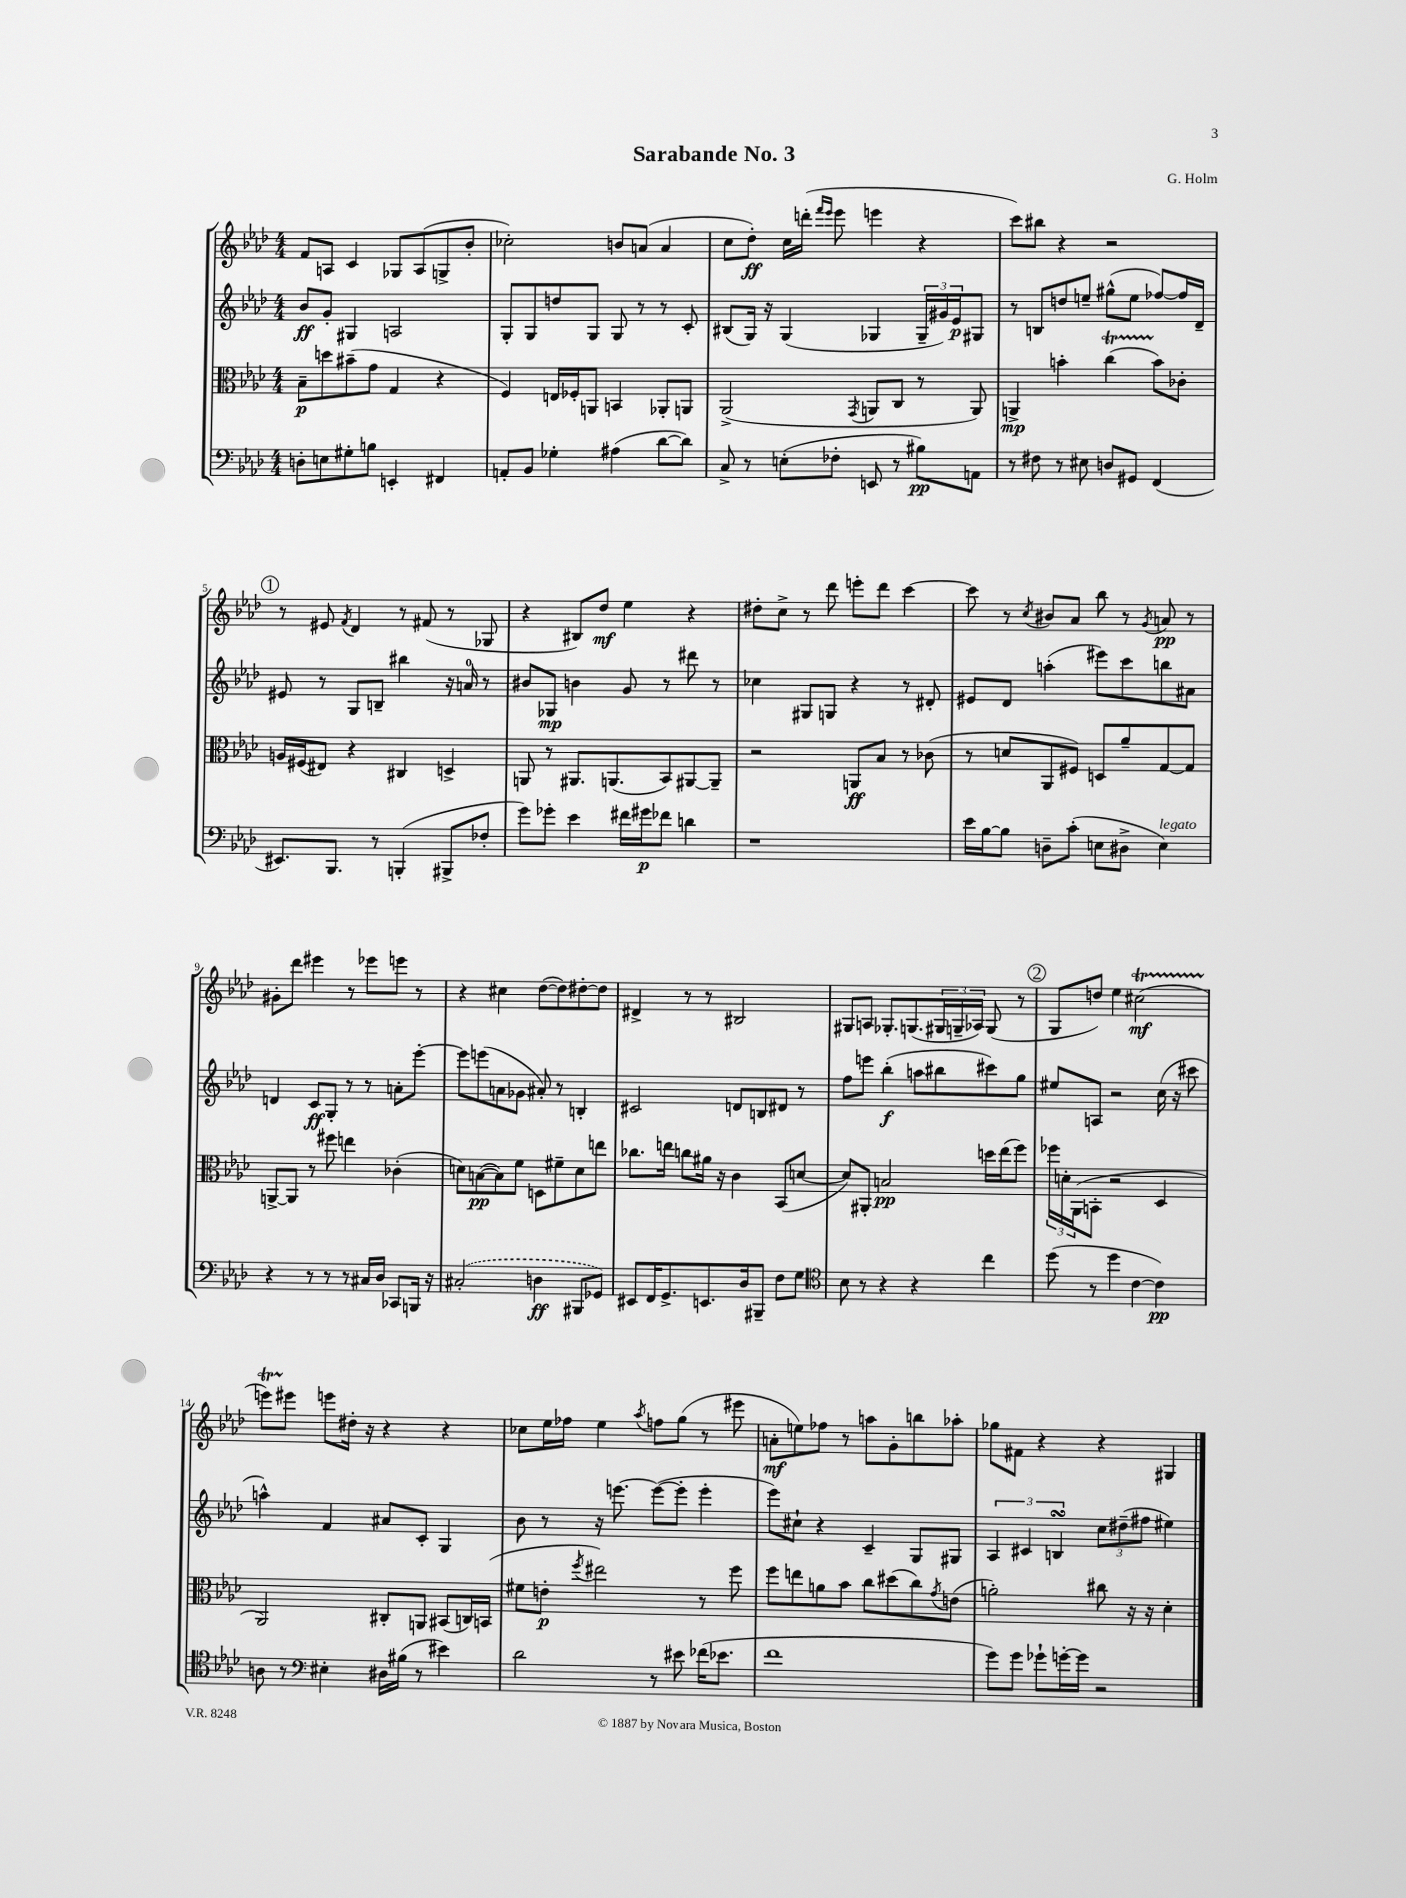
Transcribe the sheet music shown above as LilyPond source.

\header { title = "Sarabande No. 3" composer = "G. Holm" }
<<
\new StaffGroup <<
\new Staff = "s0" {
    \clef treble \key aes \major \numericTimeSignature \time 4/4
    f'8 a8 c'4 ges8 a8( g8-> bes'8-. |
    ces''2-.) b'8 a'8( a'4 |
    c''8 des''8-.\ff) c''16 d'''16-.( \grace { f'''16 ees'''16 } ees'''8 e'''4 r4 |
    c'''8) bis''8 r4 r2 |
    \mark \markup { \circle "1" } r8 eis'8 \acciaccatura { f'8 } des'4 r8 fis'8( r8 ges8 |
    r4 bis8) des''8\mf ees''4 r4 |
    dis''8-. c''8-> r8 des'''8 e'''8-. des'''8 c'''4~ |
    c'''8 r8 \acciaccatura { c''8 } bis'8 aes'8 bes''8 r8 \acciaccatura { g'8 } a'8\pp r8 |
    gis'8-. des'''8 eis'''4 r8 ees'''8 e'''8 r8 |
    r4 cis''4 des''8~( des''8) dis''8~-. dis''8 |
    dis'4-> r8 r8 bis2 |
    gis8 a8 ges8.-. g8.( \tuplet 3/2 { gis16 g16-- aes16) } g8( r8 |
    \mark \markup { \circle "2" } g8 d''8) ees''4 cis''2\startTrillSpan\mf( |
    e'''8) eis'''8\stopTrillSpan e'''8 dis''16-. r16 r4 r4 |
    ces''8 ees''16 fes''16 ees''4 \acciaccatura { aes''8 } f''8 g''8( r8 eis'''8 |
    a'8-.\mf e''8) fes''8 r8 a''8 g'8-. b''8 aes''8-. |
    ges''8 fis'8 r4 r4 gis4 \bar "|." |
}
\new Staff = "s1" {
    \clef treble \key aes \major \numericTimeSignature \time 4/4
    bes'8\ff g'8-. gis4 a2 |
    g8-. g8 d''8 g8 g8 r8 r8 c'8-. |
    bis8( g16) r16 g4( ges4 \tuplet 3/2 { ges16-- gis'16) ees'16\p } gis8 |
    r8 b8 d''8 e''8-- gis''8-^( e''8 fes''8~) fes''16 des'16-- |
    \mark \markup { \circle "1" } eis'8 r8 g8 b8-- bis''4 r16 a'16-0 r8 |
    bis'8 ges8\mp b'4 g'8 r8 dis'''8 r8 |
    ces''4 gis8 g8 r4 r8 dis'8-. |
    eis'8 des'8 a''4-.( eis'''8) c'''8 b''8 ais'8 |
    d'4 c'8\ff g8-. r8 r8 a'8-. ees'''8~-. |
    ees'''8 e'''8( a'8 ges'8 ais'8-.) r8 b4-. |
    cis'2 d'8 b8 dis'8 r8 |
    f''8 e'''8 bes''4-.\f( a''8 bis''8 cis'''8) g''8 |
    \mark \markup { \circle "2" } eis''8 a8 r2 c''16( r16 cis'''8 |
    a''4-^) f'4 ais'8 c'8-. g4 |
    bes'8 r8 r16 e'''8.~ e'''8~( e'''8-. e'''4-. |
    ees'''8) cis''8-! r4 c'4-- g8 gis8 |
    \tuplet 3/2 { aes4 cis'4 b4\turn } \tuplet 3/2 { c''8 dis''8--( fis''8 } eis''4) \bar "|." |
}
\new Staff = "s2" {
    \clef alto \key aes \major \numericTimeSignature \time 4/4
    bes8--\p d''8 bis'8--( g'8 g4 r4 |
    f4) e16 fes16-. a,8 b,4 aes,8-. a,8 |
    aes,2->( \acciaccatura { g,8 } a,8 c8 r8 a,8) |
    a,4->\mp b'4-. c''4\startTrillSpan( b'8\stopTrillSpan) ces'8-. |
    \mark \markup { \circle "1" } a16 fis16( eis8) r4 cis4 d4-> |
    a,8 r8 ais,8. a,8.( bes,8) ais,8~ ais,8-- |
    r2 a,8\ff bes8 r8 ces'8( |
    r8 d'8 aes,8 fis8) d8 aes'8-- g8~ g8 |
    a,8~-> a,8 r8 fis''8 e''4 ces'4-.( |
    d'8) b8~\pp( b8) f'8 d8 fis'8-- d'8 e''8 |
    ces''8. e''16 c''8 ais'16 r16 c'4 bes,8( d'8~ |
    d'8) ais,8-. b2\pp d''16 ees''16( f''8) |
    \mark \markup { \circle "2" } \tuplet 3/2 { fes''16 d'16-. aes,16( } b,8-. r2 des4 |
    aes,2) cis8-. a,8 bis,8( c16) b,16( |
    fis'8 e'8-.\p \acciaccatura { f''8 } eis''2) r8 f''8 |
    f''8 e''8 a'8 bes'8 c''8 dis''8( c''8) \acciaccatura { g'8 } e'8( |
    a'2-.) cis''8 r16 r16 des'4-. \bar "|." |
}
\new Staff = "s3" {
    \clef bass \key aes \major \numericTimeSignature \time 4/4
    d8-. e8 gis8-. b8 e,4-. fis,4 |
    a,8-. bes,8 ges4-. ais4( des'8~ des'8) |
    c8-> r8 e8-.( fes8-. e,8 r8 bis8\pp) a,8 |
    r8 fis8 r8 eis8 d8 gis,8 f,4( |
    \mark \markup { \circle "1" } eis,8.) bes,,8. r8 b,,4-.( bis,,8-> fes8-. |
    g'8) ges'8-. ees'4 fis'16 gis'16\p fes'8 d'4 |
    r1 |
    ees'16 bes16~ bes8 d8-- c'8-.( e8 dis8-> e4^\markup { \italic "legato" }) |
    r4 r8 r8 r8 cis16 des16 ces,8 b,,16 r16 |
    \once \slurDashed cis2-.( d4\ff bis,,8 ges,8) |
    eis,8 f,16 g,8.-> e,8. des16 bis,,8-- f8 g8 |
    \clef tenor bes8 r8 r4 r4 c''4 |
    \mark \markup { \circle "2" } des''8( r8 des''4 c'4~ c'4\pp) |
    a8 r8 \clef bass eis4-. dis16 bis16( r8 eis'4) |
    des'2 r8 eis'8 fes'16( ees'8. |
    f'1 |
    g'8) g'8 ges'8-! g'16~-. g'16 r2 \bar "|." |
}
>>
>>
